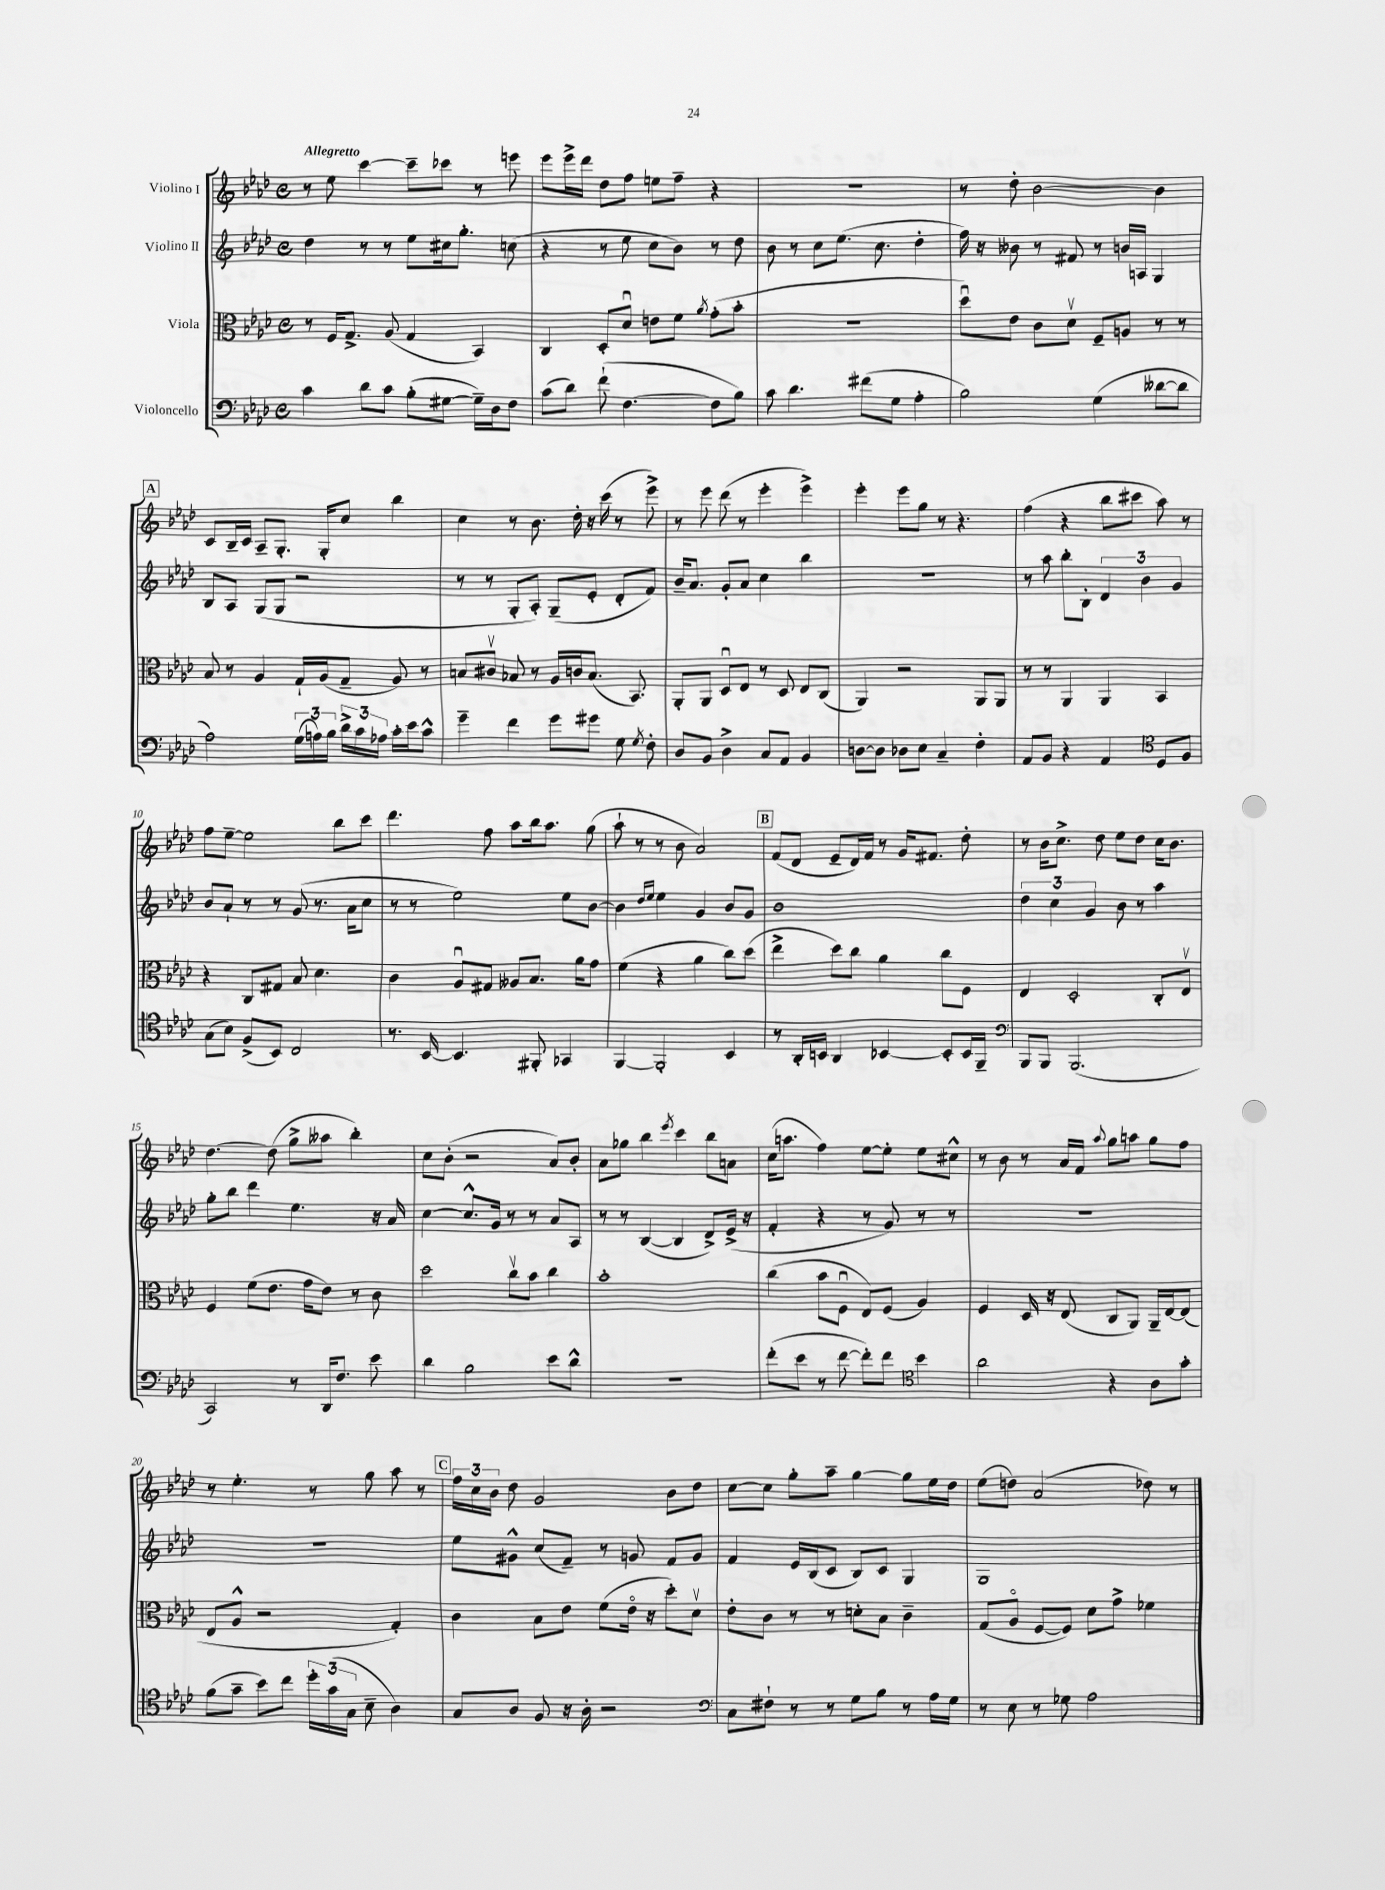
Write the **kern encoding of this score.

**kern	**kern	**kern	**kern
*staff4	*staff3	*staff2	*staff1
*clefF4	*clefC3	*clefG2	*clefG2
*k[b-e-a-d-]	*k[b-e-a-d-]	*k[b-e-a-d-]	*k[b-e-a-d-]
*M4/4	*M4/4	*M4/4	*M4/4
*met(c)	*met(c)	*met(c)	*met(c)
4c	8r	4dd-	8r
.	16F	.	8ee-
.	8.G^	.	.
8d-	.	8r	[4ccc
8c	(8A-	8r	.
(8B-'	4G	8ee-	8ccc~]
[8G#	.	16cc#	8ccc-
.	.	8.gg'	.
16G#~])	4BB-)	.	8r
16D-	.	.	.
8F	.	(8cc	8eee
=	=	=	=
(8c	4C	4r	8eee-
8d-)	.	.	16eee-^
.	.	.	16ddd-
(8f`	8D-'	8r	8dd-
[4.F	8d-u	8ee-	8ff
.	8e	8cc	8ee
.	8f	8b-)	8ff~
.	8qa-	.	.
8F]	(8g'	8r	4r
8B-)	8b-'	8dd-	.
=	=	=	=
8c	1r	8b-	1r
4.d-	.	8r	.
.	.	8cc	.
.	.	(8.ee-	.
(8f#	.	.	.
.	.	8.cc	.
8G	.	.	.
4A-'	.	4dd-'	.
=	=	=	=
2B-)	8dd-u)	16ff)	8r
.	.	16r	.
.	8e-	8b--	8dd-'
.	8c	8r	[2b-
.	8d-v	8f#	.
(4G	8F~	8r	.
.	8A	16b	.
.	.	16A	.
[8d--	8r	4G	4b-]
8d--]	8r	.	.
=	=	=	=
2A-)	8B-	8B-	8c
.	8r	8A-	16B-~
.	.	.	16c
.	4A-	(8G	8A-~
.	.	8G	8.G'
(24G	16G`	2r	.
24A)	.	.	.
.	(16A-	.	16G'
24B-	.	.	.
24d-^	8G~	.	8cc
24c	.	.	.
24A-	.	.	.
16c'	8A-)	.	4bb-
16e-	.	.	.
8c^^	8r	.	.
=	=	=	=
4g~	8B	8r	4cc
.	8c#v	8r	.
4f	8B-	8G'	8r
.	8r	8A-')	8.b-
8g	16A-	(8G~	.
.	16c	.	16dd-'
8g#	(8.B-	8e-'	16r
.	.	.	(16ccc
8G	.	8d-'	8r
.	8.BB-)	.	.
8qG	.	.	.
8F'	.	8f)	8eee-^)
=	=	=	=
8D-	8AA-'	16b-~	8r
.	.	8.a-	.
8BB-	8AA-	.	8eee-
4D-^	8D-u	8g'	(8ddd-
.	8E-	8a-	8r
8C	8r	4cc	4eee-'
8AA-	8D-	.	.
4BB-	8E-	4bb-	4eee-^)
.	(8C	.	.
=	=	=	=
[8D	4AA-)	1r	4eee-'
8D]	.	.	.
8D-	2r	.	8eee-
8E-	.	.	8gg
4C~	.	.	8r
.	.	.	4.r
4F'	8AA-	.	.
.	8AA-	.	.
=	=	=	=
8AA-	8r	8r	(4ff
8BB-	8r	8aa-	.
4r	4AA-	8bb-'	4r
.	.	8B-'	.
4AA-	4AA-	6d-	8bb-
.	.	.	8ccc#
.	.	6b-	.
*clefC4	*	*	*
8D-	4BB-	.	8aa-)
.	.	6g	.
8F	.	.	8r
=	=	=	=
(8G	4r	8b-	8ff
8B-)	.	8a-`	[8ee-~
(8F^	8C	8r	2ee-]
8BB-)	8G#	8r	.
2C	8B-	(8g	.
.	4.d-	8.r	.
.	.	.	8bb-
.	.	16a-	.
.	.	8cc	8ccc
=	=	=	=
8.r	4c	8r	4.ddd-
.	.	8r	.
[16BB-	.	.	.
4.BB-]	8A-u	2ee-)	.
.	8G#	.	8ff
.	8A--	.	8aa-
8FF#'	8.B-	.	16bb-
.	.	.	8.aa-
4GG-	.	8ee-	.
.	16a-	.	.
.	8g	[8b-	(8gg
=	=	=	=
[4FF	(4f	4b-]	8aa-`
.	.	.	8r
.	.	16qqdd-	.
.	.	16qqee-	.
2FF']	4r	4ee-	8r
.	.	.	8b-
.	4a-	4g	2a-)
4BB-	8cc)	8b-	.
.	(8dd-	8g	.
=	=	=	=
8r	4ee-^	1b-	(8f
16AA-'	.	.	8d-
16BB	.	.	.
4AA-	8dd-)	.	8e-~
.	8cc	.	16d-)
.	.	.	16f
[4BB-	4a-	.	8r
.	.	.	16g
.	.	.	8.f#
8BB-']	8cc	.	.
16BB-	8F	.	8dd-'
16FF~	.	.	.
=	=	=	=
*clefF4	*	*	*
8BBB-	4E-	6dd-	8r
8BBB-	.	.	16b-
.	.	6cc	.
.	.	.	8.cc^
(2.BBB-	2D-'	.	.
.	.	6g	.
.	.	.	8dd-
.	.	8b-	8ee-
.	.	8r	8dd-
.	8C'	4aa-	16cc
.	.	.	8.b-
.	8E-v	.	.
=	=	=	=
2CC)	4F	8gg'	[4.dd-
.	.	8bb-	.
.	(8f	4ddd-	.
.	8.e-	.	(8dd-]
8r	.	4.ee-	8gg^
.	16g	.	.
16DD-	8e-)	.	8aa--
8.F	.	.	.
.	8r	.	4bb-')
8e-	8c	16r	.
.	.	16a-	.
=	=	=	=
4d-	2dd-	[4cc	8cc
.	.	.	(8b-'
2B-	.	8.cc^^]	2r
.	.	16g	.
.	8ccv	8r	.
.	8b-	8r	.
8e-	4cc	8a-	8a-)
8d-^^	.	8A-	8b-'
=	=	=	=
1r	1b-'	8r	8a-
.	.	8r	8gg-
.	.	([4B-	4bb-
.	.	.	8qeee-
.	.	4B-]	4ccc
.	.	8d-^)	8bb-
.	.	(16e-^	8a
.	.	16r	.
=	=	=	=
(8f'	(4cc	4f'	(16cc
.	.	.	8.aa
8e-	.	.	.
8r	8b-	4r	4ff)
[8f	8Fu	.	.
8f'])	8E-)	8r	[8ee-
8f	(8F	8g)	8ee-']
*clefC4	*	*	*
4b-	4A-)	8r	8ee-
.	.	8r	8cc#^^
=	=	=	=
2a-	4F	1r	8r
.	.	.	8b-
.	16D-	.	8r
.	16r	.	.
.	(8E-	.	16a-
.	.	.	16f
.	.	.	8qqaa-
4r	8C	.	8gg
.	8AA-)	.	8aa
8A-	16AA-~	.	8gg
.	[16E-	.	.
8g'	(8E-]	.	8ff
=	=	=	=
(8f	8E-	1r	8r
8g~	8A-^^	.	4.ee-'
8b-)	2r	.	.
8cc	.	.	.
24dd-'	.	.	8r
(24g	.	.	.
24G	.	.	.
8B-~	.	.	8gg
4A-)	4G')	.	8aa-
.	.	.	8r
=	=	=	=
8G	4c	8ee-	24ff
.	.	.	24cc
.	.	.	24b-
8A-	.	8g#^^	8dd-
8F	8B-	(8cc	2g
16r	8e-	8f~)	.
16A-'	.	.	.
2r	(8f	8r	.
.	16e-o	8g	.
.	16r	.	.
.	8dd-')	8f	8b-
.	8d-v	8g	8dd-
=	=	=	=
*clefF4	*	*	*
8C	8e-'	4f	[8cc
8F#`	8c	.	8cc]
8r	8r	16e-	8gg'
.	.	(16B-	.
8r	8r	8c	8aa-~
8G	8d'	8B-)	[4gg
8B-	8B-	8c	.
8r	4c~	4G	8gg]
16A-	.	.	16ee-
16G	.	.	16dd-
=	=	=	=
8r	(8G	1G	(8ee-
8E-	8A-o	.	8dd)
8r	[8F	.	(2a-
8G-	8F])	.	.
2A-	8d-	.	.
.	8g^	.	.
.	4f-	.	8dd-)
.	.	.	8r
==	==	==	==
*-	*-	*-	*-
